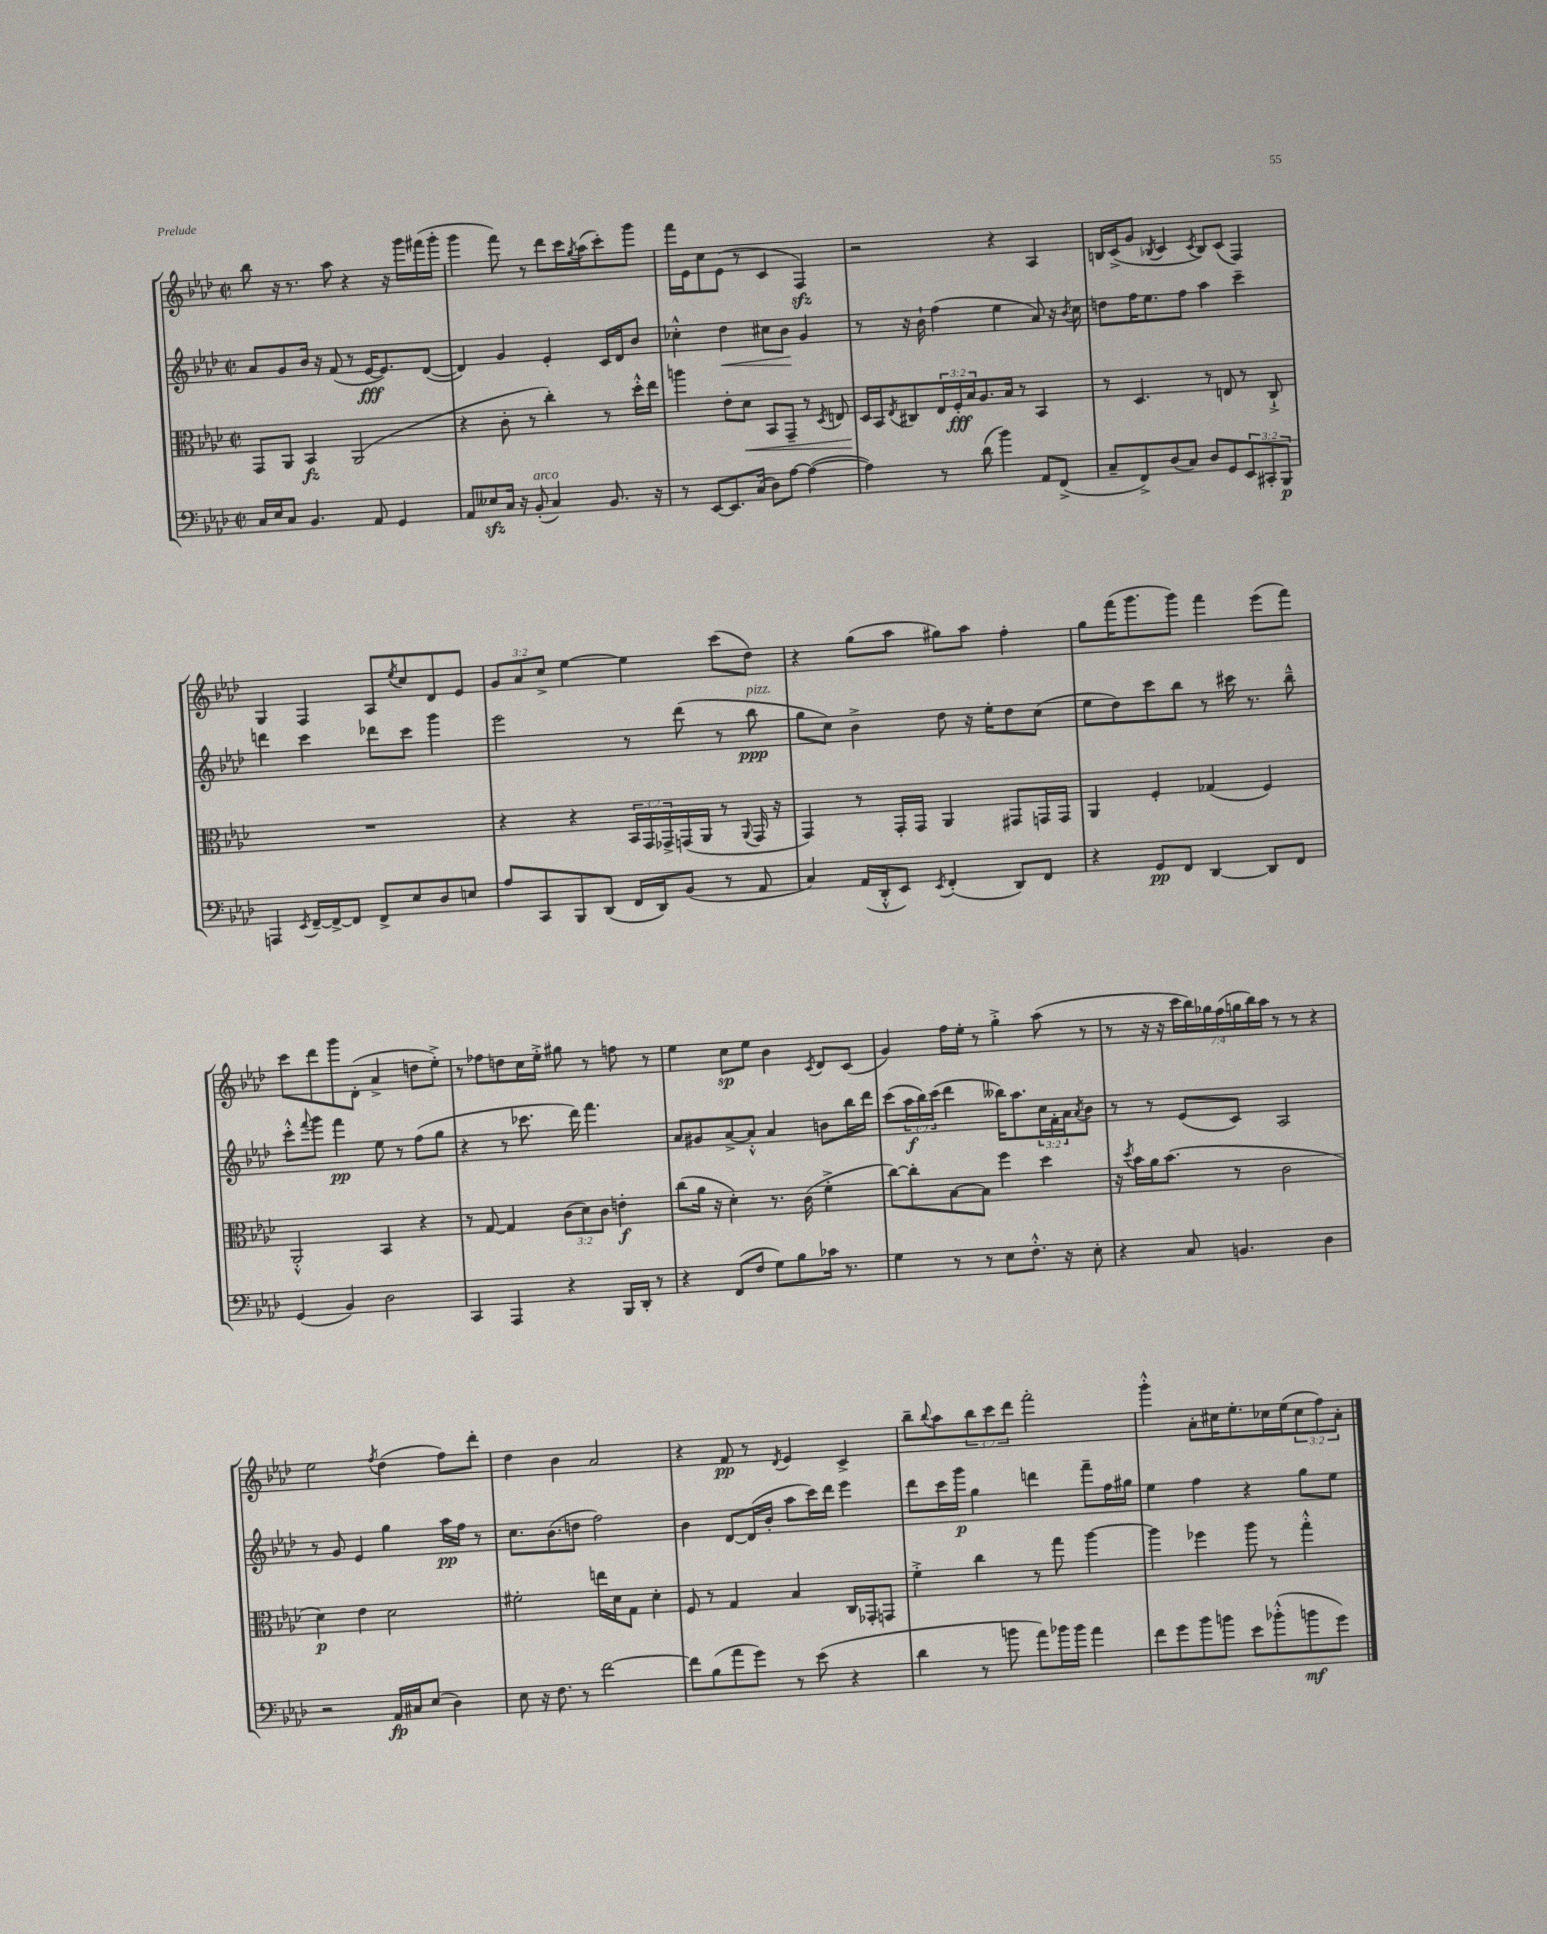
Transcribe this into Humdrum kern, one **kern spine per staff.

**kern	**kern	**kern	**kern
*staff4	*staff3	*staff2	*staff1
*clefF4	*clefC3	*clefG2	*clefG2
*k[b-e-a-d-]	*k[b-e-a-d-]	*k[b-e-a-d-]	*k[b-e-a-d-]
*M2/2	*M2/2	*M2/2	*M2/2
*met(c|)	*met(c|)	*met(c|)	*met(c|)
16C	8GG	8a-	8bb-
16E-	.	.	.
8C	8AA-	8g	16r
.	.	.	8.r
4.BB-	4BB-	16b-	.
.	.	16r	.
.	.	(8f	8aa-
.	(2AA-	8r	4r
8AA-	.	[16e-	.
.	.	8.e-])	.
4GG	.	.	16r
.	.	.	16ggg
.	.	([8d-	(16fff#
.	.	.	16ggg'
=	=	=	=
8AA-	4r	4d-])	4ggg
8E--	.	.	.
16C	8c'	4g	8fff)
16r	.	.	.
(8BB-'	8r	.	8r
4C)	4cc')	4e-'	8ddd-
.	.	.	16ccc
.	.	.	8qgg
.	.	.	(16aa-
8.BB-	8r	16c	8ccc')
.	.	16d-	.
.	16dd-'^^	8b-	8ggg
16r	16ee-	.	.
=	=	=	=
8r	4aa	4cc-'^^	16fff
.	.	.	16e-
[8EE-	.	.	8cc
8.EE-]	8e-'	4dd-	(8e-
.	8d-	.	8r
(16C	.	.	.
8D-)	8BB-	8cc#	4c
[8A-	8GG~	8b-	.
(4A-_	8r	4g	4F)
.	8qD-	.	.
.	8E	.	.
=	=	=	=
4A-])	16D-	8r	2r
.	16BB-	.	.
.	8qE-	.	.
.	8C#	16r	.
.	.	16b-`	.
8r	24E-	(4ff	.
.	24F'	.	.
.	24B-	.	.
(8d-	8.A-	.	.
4b-)	.	4ee-	4r
.	16B-	.	.
.	8r	.	.
8AA-	4BB-	8a-)	4A-
(8FF^	.	16r	.
.	.	8qb-	.
.	.	16cc	.
=	=	=	=
8C~	8r	8dd	16B
.	.	.	(16c^
8FF^)	4.D-	16ff	8g
.	.	8.ee-	.
.	.	.	8qB-
(8D-	.	.	4c
8C)	.	8ff	.
.	.	.	8qc
8D-	8r	4aa-	8B-)
8GG	8E	.	(8c
12EE-	8r	4ccc~	4F)
12CC#'	.	.	.
.	8C`^	.	.
12BBB-	.	.	.
=	=	=	=
4AAA	1r	4ddd	4G
8qEE-	.	.	.
[16FF~	.	4ccc	4F
16FF^_	.	.	.
8FF]	.	.	.
8FF^	.	8ddd-	8A-
.	.	.	8qee-
8E-	.	8ccc	8cc
8D-	.	4ggg	8d-
8E	.	.	8e-
=	=	=	=
8A-	4r	2eee-	12g
.	.	.	12a-
8CC	.	.	.
.	.	.	12cc^
8BBB-	4r	.	[4ee-
(8DD-	.	.	.
16FF	24BB-	8r	4ee-]
.	24GG	.	.
16DD-)	.	.	.
.	24GG-^	.	.
(8BB-	(16GG	(8ddd-	.
.	16AA-	.	.
8r	8r	8r	(8ccc
.	8qqAA-	.	.
8AA-	16GG	8bb-	8dd-)
.	16r	.	.
=	=	=	=
4C)	4GG)	8gg	4r
.	.	8cc)	.
(16AA-	8r	4b-^	(8gg
16DD-'^^	.	.	.
8EE-)	16GG'	.	8aa-
.	16GG	.	.
8qEE-	.	.	.
(4FF'	4AA-	8dd-	8gg#)
.	.	16r	8aa-
.	.	16ee-'	.
8DD-)	8GG#	8dd-	4ff'
8FF	16GG	(8cc	.
.	16GG	.	.
=	=	=	=
4r	4AA-	8ee-	8gg
.	.	8dd-)	(16fff
.	.	.	8.ggg
8GG	4F'	8ccc	.
8FF	.	8bb-	8ggg)
[4DD-	(4G-	8r	4fff
.	.	16ccc#	.
.	.	8.r	.
8DD-]	4F)	.	(8eee-
8FF	.	8bb-~^^	8fff)
=	=	=	=
(4GG	2AA-'^^	8ccc'^^	8ccc
.	.	8qqfff	.
.	.	8ggg	8ddd-
4BB-)	.	4fff	8ggg
.	.	.	(8d-'
2D-	4BB-	8ee-	4a-^
.	.	8r	.
.	4r	(8ff	8dd
.	.	8gg	8ee-'^)
=	=	=	=
4CC	8r	4r	8r
.	[8G	.	8ff-
4AAA-	4G]	8r	8dd
.	.	8.ccc-	16cc
.	.	.	16ee-'^
4r	(12c	.	8gg#
.	.	16ddd-)	.
.	12d-)	.	.
.	.	4.fff	8r
.	12c	.	.
16BBB-	4e'	.	8ff
16DD-'	.	.	.
8r	.	.	8r
=	=	=	=
4r	(8cc	8a-	4ee-
.	16a-	8g#	.
.	16r	.	.
(8FF	4d-')	[8a-^	8cc
8F	.	8a-'^^]	8ee-
8G)	8.r	4a-	4b-
8B-	.	.	.
.	(16c	.	.
.	.	.	8qc
16c-	4f'^	8b	8d-
8.r	.	.	.
.	.	16bb-	(8c
.	.	16ddd-	.
=	=	=	=
4G	[8cc)	(8ccc	4g)
.	8cc']	24aa-	.
.	.	24bb-)	.
.	.	(24ccc	.
8r	[8B-	4ddd-	16ff
.	.	.	16ee-'
8r	8B-]	.	8r
8E-	4ff	16bb--)	4gg'^
.	.	8.aa-	.
8.F'^^	.	.	.
.	4dd-	24cc	(8aa-
.	.	24f'	.
16r	.	.	.
.	.	24a-	.
.	.	8qa-	.
8E-'	.	8b-	8r
=	=	=	=
4r	16r	8r	8r
.	8qdd-	.	.
.	16b-	.	.
.	16a-	8r	16r
.	(8.b-	.	16r
8C	.	(8e-	28ccc
.	.	.	28bb-)
.	.	.	28gg-
.	.	.	(28ff
4.BB	8r	8c)	.
.	.	.	28gg
.	.	.	28bb-)
.	.	.	28aa-
.	2c	2A-	8r
.	.	.	8r
4D-	.	.	4r
=	=	=	=
2r	4d-)	8r	2ee-
.	.	8g	.
.	4e-	4e-	.
.	.	.	8qff
16AA-	2d-	4gg	(4dd-
16C#	.	.	.
(8E-	.	.	.
4D-)	.	16aa-	8ff)
.	.	16ff	.
.	.	8r	8ddd-'
=	=	=	=
8E-	2f#'	8.cc	4dd-
16r	.	.	.
8.F	.	(8.b-	.
.	.	.	4b-
8r	.	8dd	.
[2f	16ee	2ff)	2a-
.	16d-	.	.
.	8G	.	.
.	4d-'	.	.
=	=	=	=
8f]	8F	4b-	4r
(8B-	8r	.	.
8a-	4G	[8d-	8f
8g)	.	(16d-]	8r
.	.	16b-'	.
.	.	.	8qd-
8r	4B-	8aa-	4e-
(8e-	.	16ccc)	.
.	.	16ddd-	.
4r	16C	4eee-	4c^
.	16GG-'	.	.
.	8GG	.	.
=	=	=	=
4d-	4f'^	8ddd-	8bb-~
.	.	.	8qqbb-
.	.	16ccc	8aa-
.	.	16ggg	.
8r	4cc	4gg	12bb-
.	.	.	12ccc
8b	.	.	.
.	.	.	12ddd-
8a-)	8r	4ddd	2fff'
16b-	8gg	.	.
16b-	.	.	.
4a-	[4aa-	8fff~	.
.	.	16ff	.
.	.	16gg#	.
=	=	=	=
8f	4aa-]	4ee-	4ggg'^^
8g	.	.	.
8b-	4ff-	4ff	8a-'
8b	.	.	16cc#
.	.	.	8.ee-'
8e-	8aa-	4r	.
(8b-'^^	8r	.	16cc-
.	.	.	(16ee-
8b	4gg'^^	8gg	12cc-
.	.	.	12ff)
8g)	.	8ee-	.
.	.	.	12a-'
==	==	==	==
*-	*-	*-	*-
